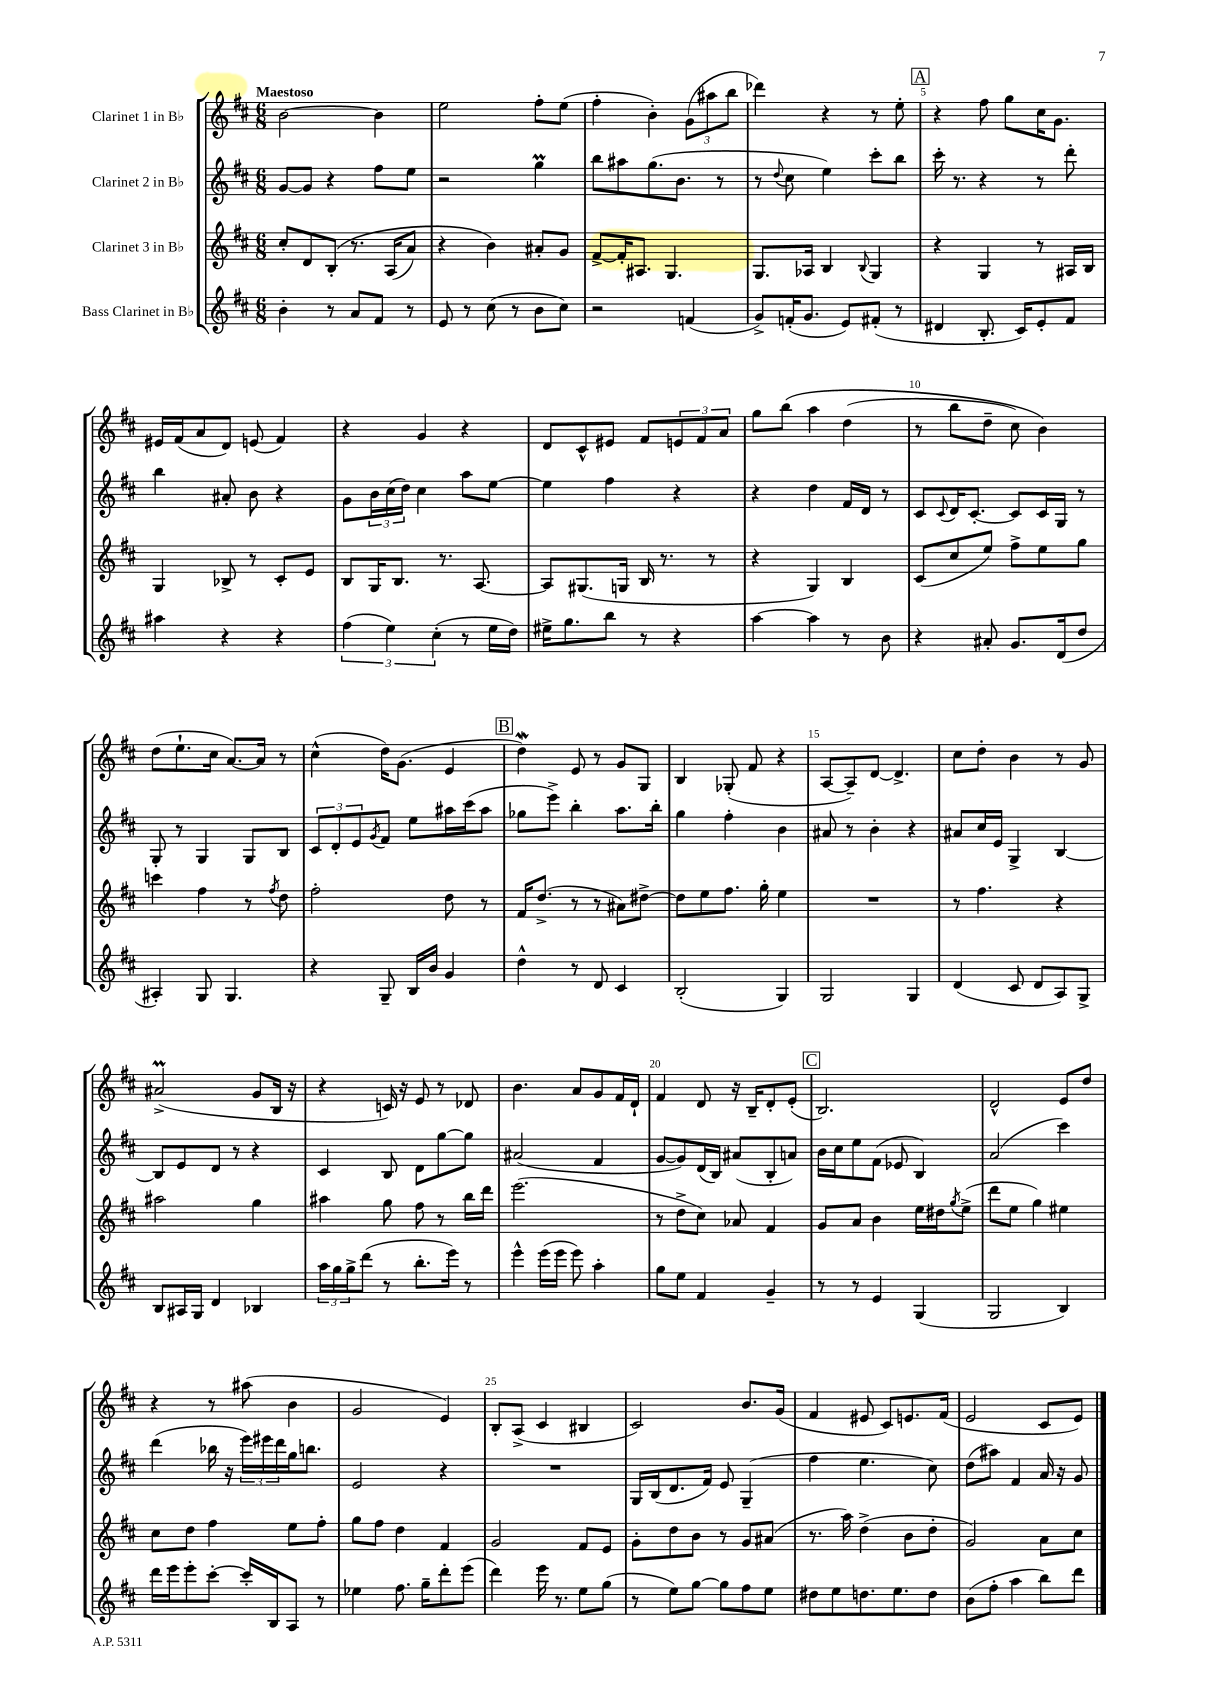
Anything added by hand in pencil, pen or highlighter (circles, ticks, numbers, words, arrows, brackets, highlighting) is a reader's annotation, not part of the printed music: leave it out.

**kern	**kern	**kern	**kern
*staff4	*staff3	*staff2	*staff1
*clefG2	*clefG2	*clefG2	*clefG2
*k[f#c#]	*k[f#c#]	*k[f#c#]	*k[f#c#]
*M6/8	*M6/8	*M6/8	*M6/8
4b'	8cc#'	[8g	[2b
.	8d	8g]	.
8r	&(8B'	4r	.
8a	8.r	.	.
8f#	.	8ff#	4b]
.	(16A	.	.
8r	8a)	8ee	.
=	=	=	=
8e	4r	2r	2ee
8r	.	.	.
(8cc#	4b&)	.	.
8r	.	.	.
8b	8a#'	4gg	8ff#'
8cc#)	8g	.	(8ee
=	=	=	=
2r	[8f#^	8bb	4ff#'
.	16f#']	8aa#	.
.	8.A#	.	.
.	.	(8.gg	4b')
.	4.G	.	.
.	.	8.b	.
(4f	.	.	(12g
.	.	.	12aa#
.	.	8r	.
.	.	.	12bb
=	=	=	=
8g^)	8.G	8r	4ddd-)
.	.	8qqdd	.
(16f'	.	8cc#	.
8.g	16A-	.	.
.	4B	4ee)	4r
8e)	.	.	.
.	8qqB	.	.
(8f#'	4G	8ccc#'	8r
8r	.	8bb	8ee'
=	=	=	=
4d#	4r	16ccc#'	4r
.	.	8.r	.
8.B'	4G	4r	8ff#
.	.	.	8gg
16c#)	.	.	.
8e'	8r	8r	16cc#
.	.	.	8.g
8f#	16A#	8ddd'	.
.	16B	.	.
=	=	=	=
4aa#	4G	4bb	16e#
.	.	.	(16f#
.	.	.	8a
4r	8B-^	8a#'	8d)
.	8r	8b	(8e
4r	8c#'	4r	4f#)
.	8e	.	.
=	=	=	=
(6ff#	8B	8g	4r
.	16G	24b	.
6ee)	.	(24cc#	.
.	8.B	.	.
.	.	24dd)	.
.	.	4cc#	4g
(6cc#'	.	.	.
.	8.r	.	.
8r	.	8aa	4r
.	[8.A	.	.
16ee	.	[8ee	.
16dd)	.	.	.
=	=	=	=
16ee#^	8A]	4ee]	8d
8.gg	.	.	.
.	(8.G#	.	8c#^^
8bb	.	4ff#	8e#
.	16G	.	.
8r	16B	.	8f#
.	8.r	.	.
4r	.	4r	12e
.	.	.	12f#
.	8r	.	.
.	.	.	12a
=	=	=	=
[4aa	4r	4r	8gg
.	.	.	&(8bb
4aa]	4G)	4dd	4aa
8r	4B	16f#	(4dd
.	.	16d	.
8b	.	8r	.
=	=	=	=
4r	(8c#	8c#	8r
.	.	8qqc#	.
.	8cc#	16d	8bb
.	.	[8.c#'	.
8a#'	8ee)	.	8dd~
8.g	8ff#^	8c#]	8cc#)
.	8ee	16c#	4b&)
(16d	.	16G	.
8dd	8gg	8r	.
=	=	=	=
4A#')	4ccc	8G'	(8dd
.	.	8r	8.ee`
8G	4ff#	4G	.
.	.	.	16cc#
4.G	.	.	[8.a)
.	8r	8G	.
.	.	.	16a]
.	8qff#	.	.
.	8dd	8B	8r
=	=	=	=
4r	2ff#'	12c#	(4cc#^^
.	.	12d'	.
.	.	12e	.
.	.	8qg	.
8G~	.	8f#	16dd)
.	.	.	(8.g
16B	.	8ee	.
16b	.	.	.
4g	8dd	16aa#	4e
.	.	(16ccc#	.
.	8r	8aa#	.
=	=	=	=
4dd^^	16f#	8gg-	4dd)
.	(8.dd^	.	.
.	.	8eee^)	.
8r	8r	4bb'	8e
8d	8r	.	8r
4c#	8a#)	8.aa	8g
.	[8dd#^	.	8G
.	.	16bb'	.
=	=	=	=
(2B'	8dd#]	4gg	4B
.	8ee	.	.
.	8.ff#	4ff#'	(8G-'
.	.	.	8f#
.	16gg'	.	.
4G)	4ee	4b	4r
=	=	=	=
2G	2.r	8a#	[8A
.	.	8r	8A~])
.	.	4b'	[8d
.	.	.	4.d^]
4G	.	4r	.
=	=	=	=
(4d	8r	8a#	8cc#
.	4.ff#	16cc#	8dd'
.	.	16e	.
8c#	.	4G^	4b
8d	.	.	.
8A)	4r	[4B	8r
8G^	.	.	8g
=	=	=	=
8B	2aa#	8B]	(2a#^
16A#	.	8e	.
16G	.	.	.
4d	.	8d	.
.	.	8r	.
4B-	4gg	4r	8g
.	.	.	16B
.	.	.	16r
=	=	=	=
24aa	4aa#	4c#	4r
24gg	.	.	.
24gg^	.	.	.
(8ddd	.	.	.
8r	8gg	8B	16c)
.	.	.	16r
8.bb'	8ff#	8d	8e
.	8r	[8gg	8r
16eee)	.	.	.
8r	16bb	8gg]	8d-
.	16ddd	.	.
=	=	=	=
4eee^^	(2.eee	(2a#	4.b
(16eee	.	.	.
16eee	.	.	.
8eee)	.	.	8a
4aa'	.	4f#	8g
.	.	.	16f#
.	.	.	16d`
=	=	=	=
8gg	8r	[8g	4f#
8ee	8dd^	8g])	.
4f#	8cc#)	(16d	8d
.	.	16B)	.
.	8a-	(8a#	16r
.	.	.	16B~
4g~	4f#	8B'	8d'
.	.	8a)	(8e'
=	=	=	=
8r	8g	16b	2.B)
.	.	16cc#	.
8r	8a	8ee	.
4e	4b	(8f#	.
.	.	8e-	.
(4G	16ee	4B)	.
.	16dd#	.	.
.	8qgg	.	.
.	(8ee^	.	.
=	=	=	=
2G	8ddd	(2a	2d^^
.	8ee	.	.
.	4gg)	.	.
4B)	4ee#	4ccc#)	8e
.	.	.	8dd
=	=	=	=
16ddd	8cc#	(4ddd	4r
16eee	.	.	.
8eee'	8dd	.	.
[8ccc#'	4ff#	16bb-	8r
.	.	16r	.
16ccc#']	.	24eee)	(8aa#
.	.	24eee#	.
16B	.	.	.
.	.	24ddd	.
8A	8ee	16gg	4b
.	.	8.bb	.
8r	8ff#'	.	.
=	=	=	=
4ee-	8gg	2e	2g
.	8ff#	.	.
8.ff#	4dd	.	.
16gg~	.	.	.
8ddd'	4f#	4r	4e)
(8eee	.	.	.
=	=	=	=
4ddd)	2g	2.r	8B'
.	.	.	(8A^
16eee	.	.	4c#
8.r	.	.	.
8ee	8f#	.	4B#
(8gg	8e	.	.
=	=	=	=
8r	8g'	16G	2c#)
.	.	(16B	.
8ee)	8dd	8.d	.
[8gg	8b	.	.
.	.	16f#)	.
8gg]	8r	8e	.
8ff#	8g	(4G~	8.b
8ee	(8a#	.	.
.	.	.	(16g
=	=	=	=
8dd#	8.r	4ff#	4f#
8ee	.	.	.
.	16aa)	.	.
8.dd	(4dd^	4.ee	8e#
.	.	.	8c#)
8.ee	.	.	.
.	8b	.	8.e
8dd	8dd'	8cc#)	.
.	.	.	(16f#
=	=	=	=
(8b	2g)	(8dd	2e
8ff#'	.	8aa#)	.
4aa	.	4f#	.
8bb)	8a	16a	8c#
.	.	16r	.
8ddd	8cc#	8g	8e)
==	==	==	==
*-	*-	*-	*-
